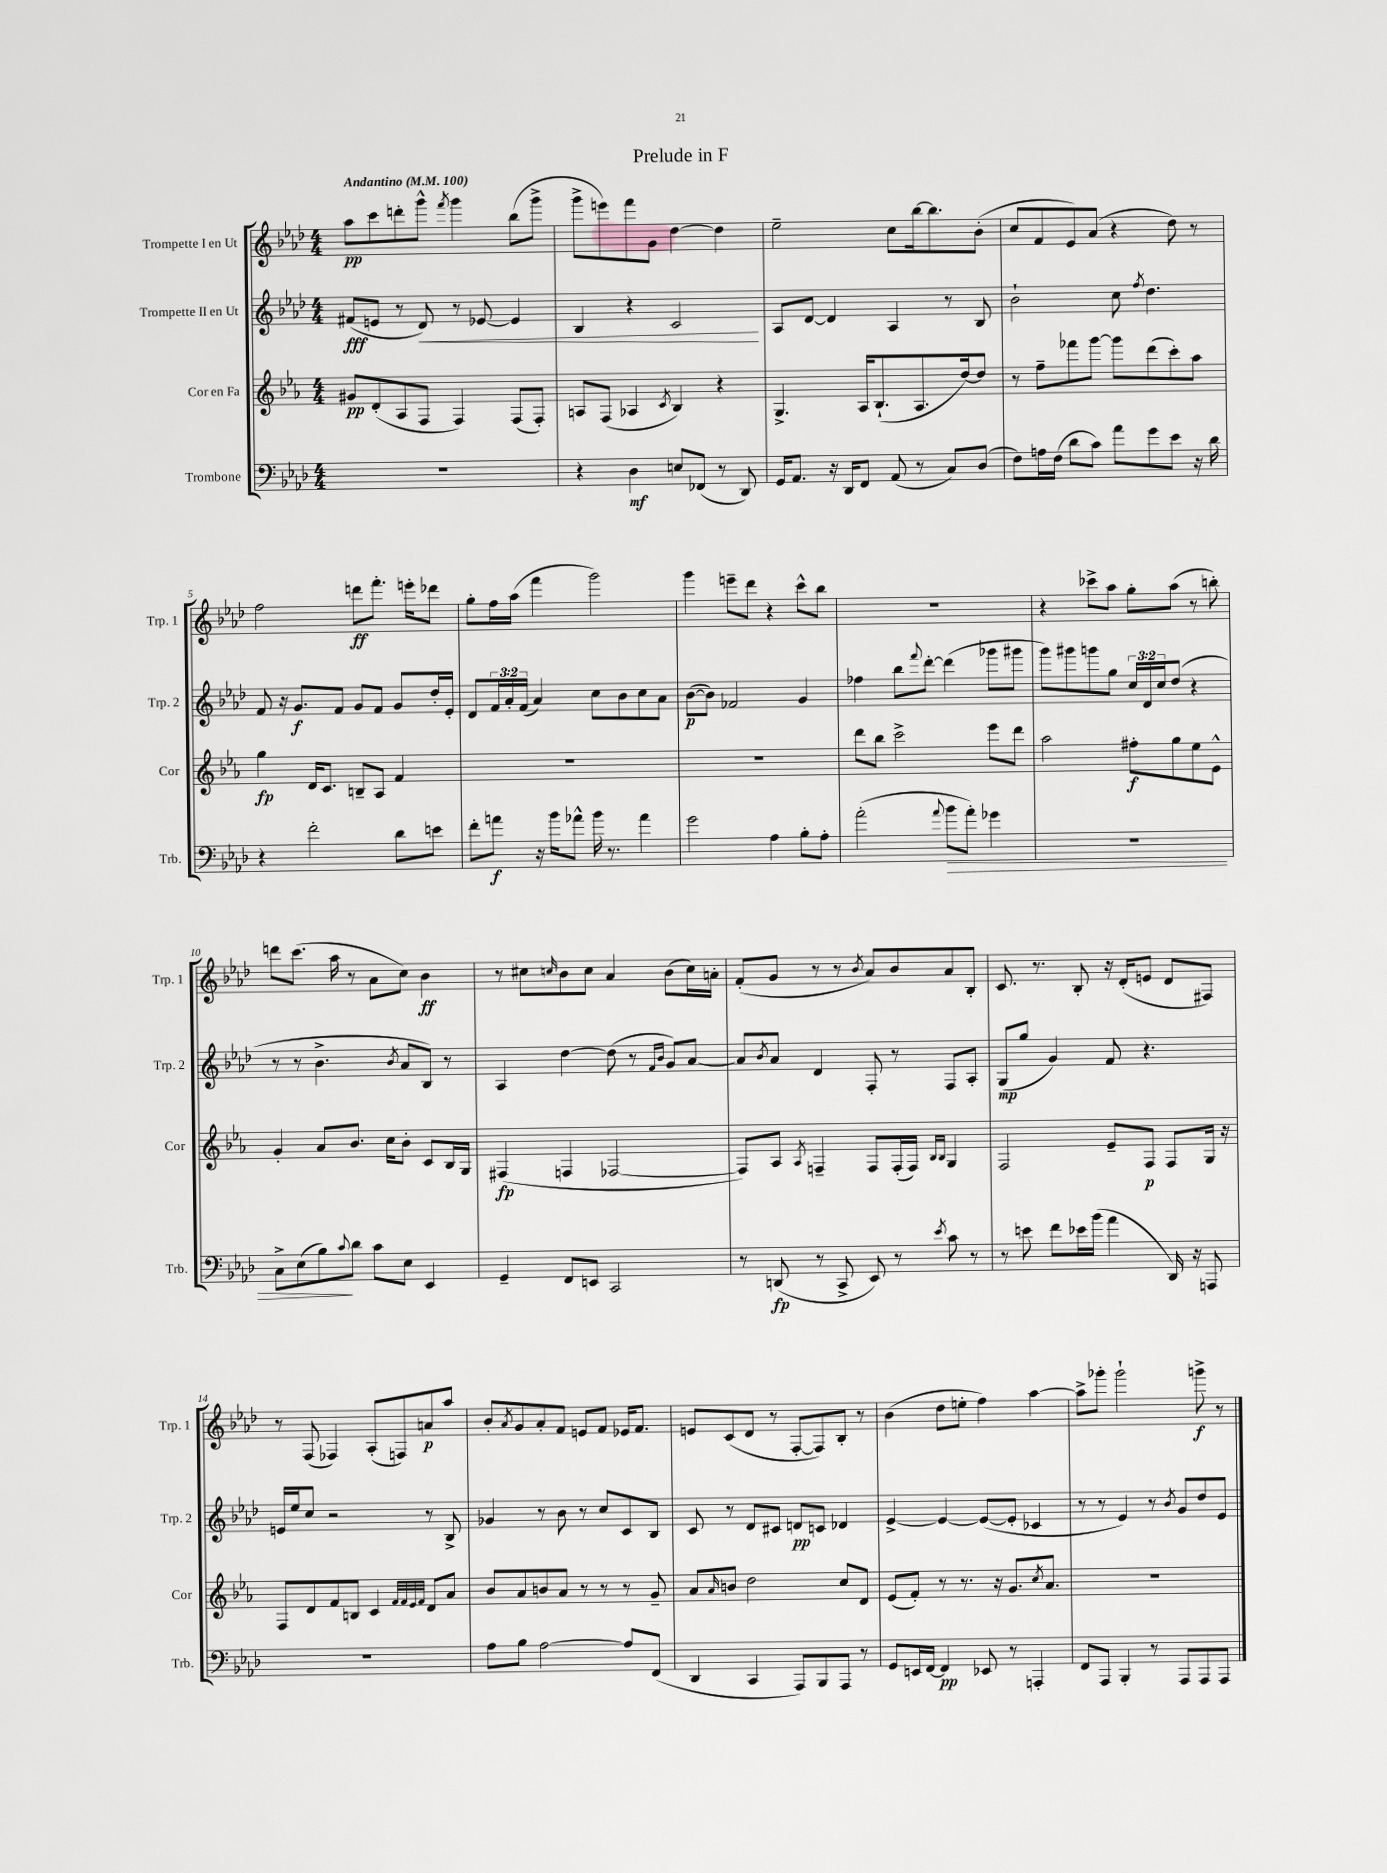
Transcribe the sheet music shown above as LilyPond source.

\header { title = "Prelude in F" }
<<
\new StaffGroup <<
\new Staff = "s0" \with { instrumentName = "Trompette I en Ut" shortInstrumentName = "Trp. 1" } {
    \clef treble \key aes \major \numericTimeSignature \time 4/4 \tempo "Andantino" 4 = 100
    aes''8\pp c'''8 d'''8-. g'''8-^ \acciaccatura { f'''8 } g'''4 bes''8( g'''8-> |
    g'''8-> e'''8) f'''8 g'8 des''4~ des''4 |
    ees''2-- c''8 bes''16~ bes''8. bes'8-.( |
    c''8 f'8 ees'8) aes'8( r4 des''8) r8 |
    f''2 d'''8\ff f'''8.-. e'''16-. des'''8 |
    g''8-. f''16 aes''16( f'''4 g'''2) |
    g'''4 e'''8-- des'''8 r4 c'''8-^ bes''8 |
    R1 |
    r4 ces'''8-> aes''8 g''8-. aes''8( r8 b''8-.) |
    d'''8 c'''8.( aes''16 r8 aes'8 c''8) bes'4\ff |
    r8 cis''8 \grace { c''16 } bes'8 c''8 aes'4 bes'8( c''16) a'16-. |
    f'8-.( g'8 r8 r8 \acciaccatura { bes'8 } aes'8) bes'8 aes'8 bes8-. |
    c'8. r8. bes8-. r16 des'16-.( e'8 des'8 fis8) |
    r8 f8( fes4) aes8-.( f8) a'8\p aes''8 |
    bes'8-. \acciaccatura { aes'8 } g'8 aes'8-. f'8 e'8 f'8 ees'16 f'8. |
    e'8 c'8( des'8 r8 f8~-. f8) bes8-. r8 |
    bes'4( des''8 e''8-. f''4) aes''4~ |
    aes''8-> ges'''8-. ges'''2-! g'''8->\f r8 \bar "|." |
}
\new Staff = "s1" \with { instrumentName = "Trompette II en Ut" shortInstrumentName = "Trp. 2" } {
    \clef treble \key aes \major \numericTimeSignature \time 4/4 \override Staff.TupletNumber.text = #tuplet-number::calc-fraction-text
    fis'8\fff( e'8 r8 des'8\<) r8 ees'8~ ees'4 |
    bes4 r4 c'2\! |
    aes8 des'8~ des'4 aes4 r8 bes8 |
    bes'2-! c''8 \acciaccatura { f''8 } des''4. |
    f'8 r16 g'8.\f f'8 g'8 f'8 g'8 des''16-. ees'16-. |
    des'8 \tuplet 3/2 { f'16 aes'16-. f'16( } aes'4) c''8 bes'8 c''8 aes'8 |
    bes'8~\p( bes'8) fes'2 g'4 |
    fes''4 bes''8 \appoggiatura { f'''8 } des'''8~-. des'''4( ges'''8 gis'''8 |
    g'''8) gis'''8 g'''8 g''8 \tuplet 3/2 { c''16 des'16 c''16 } des''8( r4 |
    r8 r8 bes'4.-> \acciaccatura { bes'8 } aes'8 bes8) r8 |
    aes4 des''4~ des''8( r8 \grace { f'16 bes'16 } g'8) aes'8~ |
    aes'8 \acciaccatura { bes'8 } aes'8 des'4 f8-. r8 f8 aes8-. |
    g8\mp( g''8 g'4) f'8 r4. |
    e'16 ees''16 c''8 r2 r8 bes8-> |
    ges'4 r8 bes'8 r8 c''8 c'8 bes8 |
    c'8 r8 des'8 cis'8 d'8\pp c'8 des'4 |
    ees'4~-> ees'4~ ees'8~( ees'8-. ces'4 |
    r8 r8 ees'4) r8 \acciaccatura { bes'8 } g'8 des''8 ees'8 \bar "|." |
}
\new Staff = "s2" \with { instrumentName = "Cor en Fa" shortInstrumentName = "Cor" } {
    \clef treble \key ees \major \numericTimeSignature \time 4/4
    gis'8\pp d'8-.( aes8 f8 f4) f8( f8-.) |
    a8 f8( aes4 \acciaccatura { c'8 } bes4) r4 |
    g4.-> aes16 bes8.-!( aes8. d''16~) d''8 |
    r8 f''8-- fes'''8 g'''8~ g'''8 d'''8( c'''8-.) aes''8 |
    g''4\fp d'16 c'8. b8-- aes8 f'4 |
    R1 |
    R1 |
    d'''8 bes''8 c'''2-> ees'''8 d'''8 |
    aes''2 fis''8-.\f g''8 ees''8 ees'8-^ |
    g'4-. aes'8 bes'8. c''16 bes'8-. c'8 bes16 g16 |
    fis4\fp( f4 fes2~ |
    fes8) aes8 \acciaccatura { aes8 } f4-- f8 f16-.( f16) \grace { bes16 bes16 } g4 |
    f2 ees'8-- f8\p f8 g16 r16 |
    f8 d'8 f'8 b8 c'4 \grace { f'32 f'32 ees'32 f'32 } d'8 aes'8 |
    bes'8 aes'8 b'8 aes'8 r8 r8 r8 g'8-- |
    aes'8 \grace { aes'16 } b'8 d''2 c''8 d'8 |
    ees'8( f'8-.) r8 r8. r16 g'8. \acciaccatura { c''8 } aes'8. |
    R1 \bar "|." |
}
\new Staff = "s3" \with { instrumentName = "Trombone" shortInstrumentName = "Trb." } {
    \clef bass \key aes \major \numericTimeSignature \time 4/4
    R1 |
    r4 des4\mf e8 fes,8( r8 des,8) |
    g,16 aes,8. r16 des,16 f,8 aes,8( r8 c8) des8( |
    f8) a16 f16( des'8 c'8) aes'8 g'8 ees'8 r16 des'16 |
    r4 f'2-. des'8 e'8 |
    f'8-. a'8\f r16 bes'16 aes'8-^ bes'16 r8. aes'4 |
    g'2 aes4 bes8-. aes8-. |
    aes'2-.( \appoggiatura { aes'8 } bes'8\> aes'8-.) ges'4 |
    R1 |
    c8-> ees8( bes8\!) \appoggiatura { c'8 } des'8 c'8 ees8 ees,4 |
    g,4-- f,8 e,8 c,2 |
    r8 d,8\fp( r8 c,8-> ees,8) r8 \acciaccatura { ees'8 } c'8 r8 |
    r8 e'8 f'8 ees'16 bes'16( aes'4 des,16) r16 a,,8 |
    R1 |
    aes8 bes8 aes2~ aes8 f,8( |
    des,4 c,4 aes,,8) bes,,8 aes,,8 r8 |
    g,8 e,16 f,16~ f,4\pp ees,8 r8 a,,4-. |
    f,8 aes,,8 bes,,4-. r8 aes,,8 aes,,8 aes,,8 \bar "|." |
}
>>
>>
